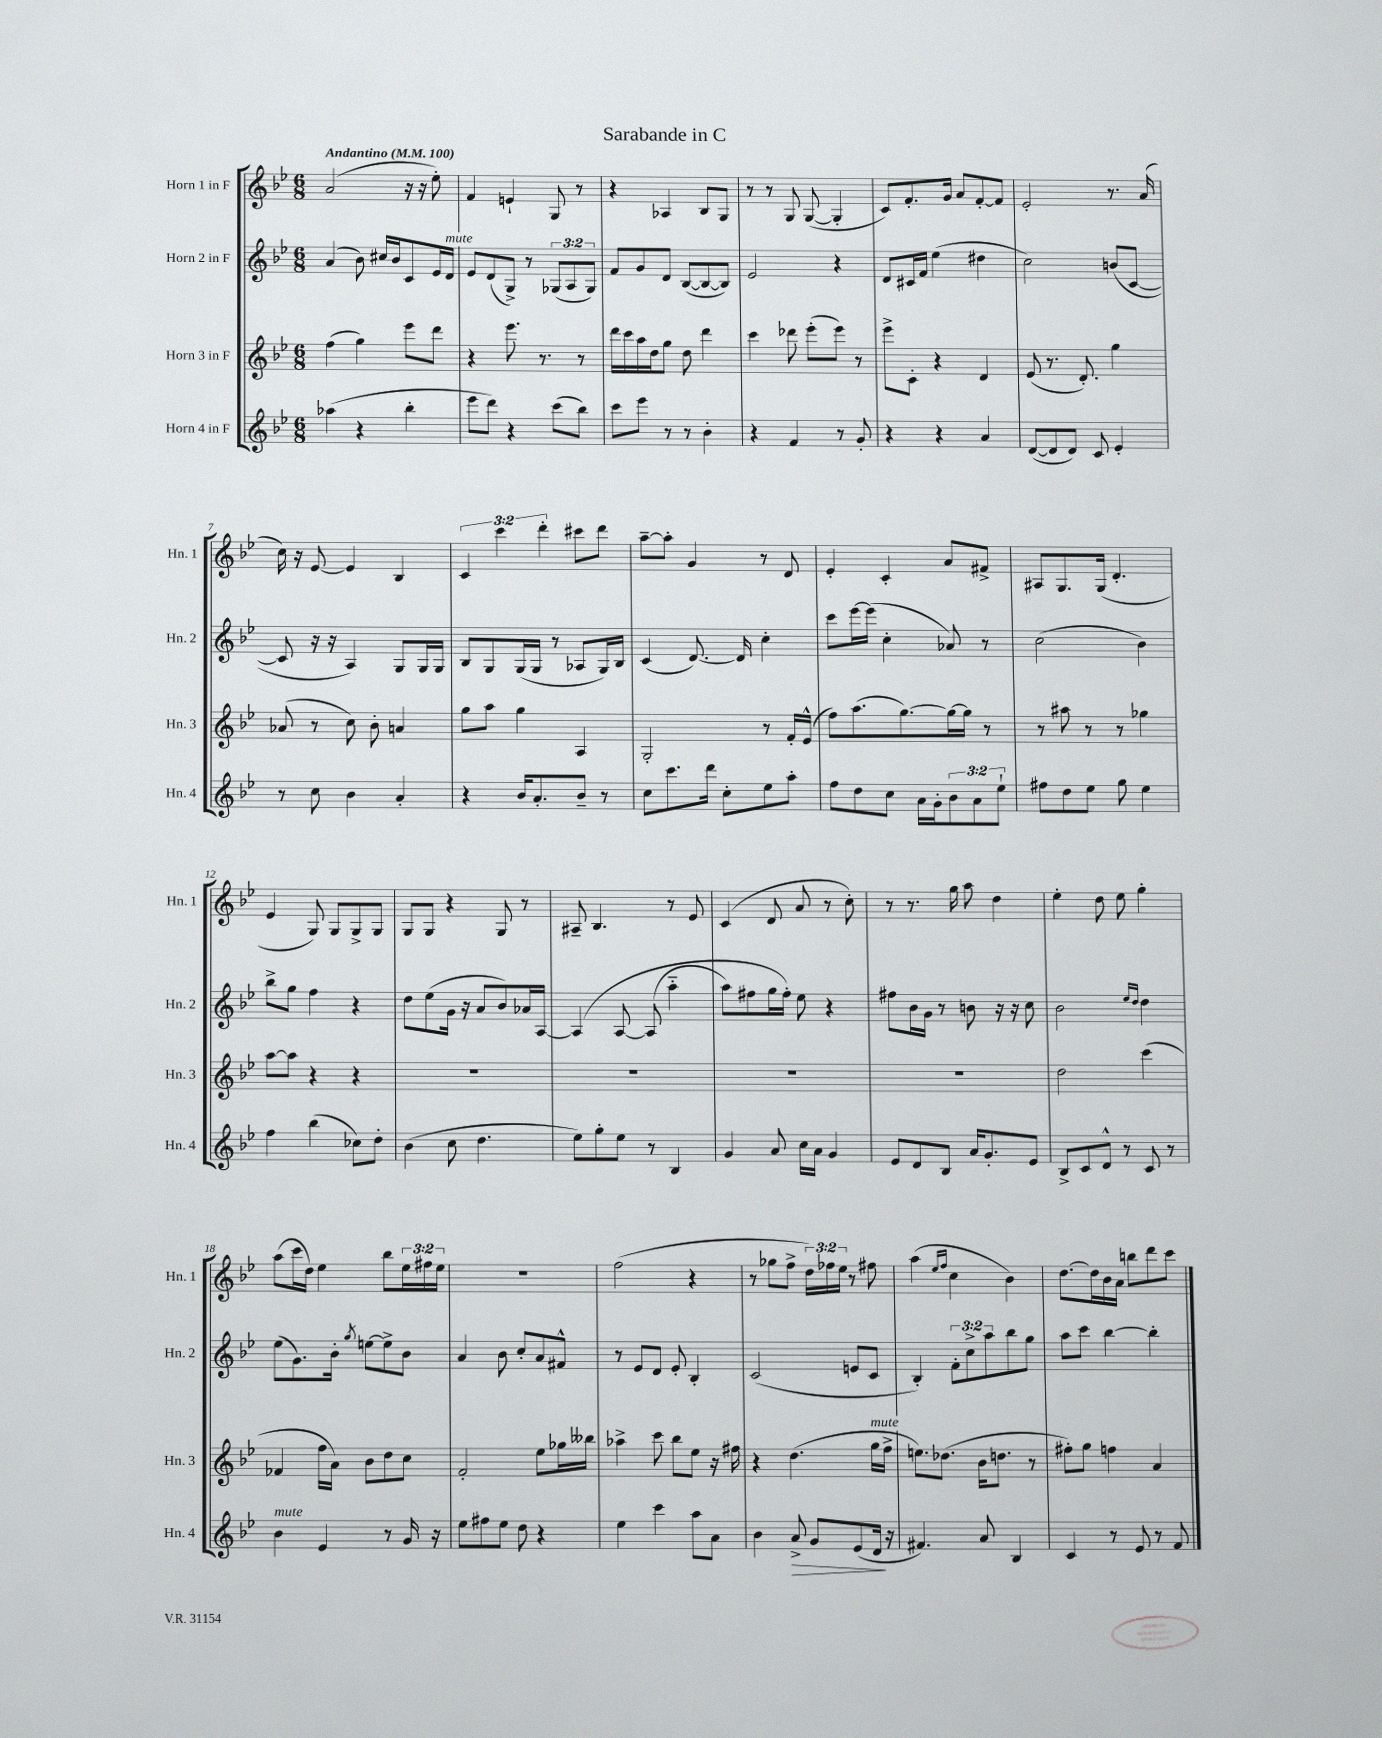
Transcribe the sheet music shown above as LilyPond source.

\header { title = "Sarabande in C" }
<<
\new StaffGroup <<
\new Staff = "s0" \with { instrumentName = "Horn 1 in F" shortInstrumentName = "Hn. 1" } {
    \clef treble \key bes \major \numericTimeSignature \time 6/8 \override Staff.TupletNumber.text = #tuplet-number::calc-fraction-text \tempo "Andantino" 4 = 100
    a'2( r16 r16 ees''8-.) |
    f'4 e'4-! g8 r8 |
    r4 aes4 bes8 g8 |
    r8 r8 g8 g8~( g4-. |
    c'8) f'8.-. g'16 a'8 f'8~-. f'8 |
    ees'2-. r8. a'16( |
    c''16) r16 ees'8~ ees'4 bes4 |
    \tuplet 3/2 { c'4 c'''4 d'''4-. } cis'''8 d'''8 |
    a''8~-- a''8-. g'4 r8 d'8 |
    ees'4-. c'4-. a'8 fis'8-> |
    ais8 g8. g16( d'4.-. |
    ees'4 g8) g8 g8-> g8 |
    g8 g8 r4 g8 r8 |
    ais8-- bes4. r8 ees'8 |
    c'4( d'8 a'8 r8 c''8-.) |
    r8 r8. g''16 a''8 d''4 |
    ees''4-. d''8 ees''8 g''4-. |
    a''8( c'''16 d''16) ees''4 bes''8 \tuplet 3/2 { ees''16 fis''16 ees''16 } |
    R2. |
    f''2( r4 |
    r8 ges''8 f''8-> \tuplet 3/2 { d''16) fes''16 ees''16 } r8 fis''8 |
    a''4( \grace { ees''16 f''16 } c''4 bes'4) |
    d''8.~ d''16 bes'16 a'16 b''8 d'''8 c'''8 \bar "|." |
}
\new Staff = "s1" \with { instrumentName = "Horn 2 in F" shortInstrumentName = "Hn. 2" } {
    \clef treble \key bes \major \numericTimeSignature \time 6/8 \override Staff.TupletNumber.text = #tuplet-number::calc-fraction-text
    a'4( bes'8) cis''16 bes'16 c'8 ees'16 d'16^\markup { \italic "mute" } |
    ees'8 d'8( g8->) r8 \tuplet 3/2 { ges8( a8 ges8) } |
    f'8 g'8 d'8 bes8~( bes8~ bes8) |
    ees'2 r4 |
    d'8 cis'16 f'16 ees''4( dis''4 |
    c''2) b'8( c'8~ |
    c'8 r16 r16 a4) g8 g16 g16 |
    bes8 g8 g16( g16 r8 aes8 g16) bes16 |
    c'4( d'8.~) d'16 c''4-. |
    c'''8 ees'''16~ ees'''16( c''4-. aes'8) r8 |
    c''2( bes'4) |
    bes''8-> g''8 f''4 r4 |
    d''8 ees''8( g'16 r16 a'8 bes'8) aes'16 a16~ |
    a4\( a8~ a8( a''4-_ |
    a''8) fis''8 g''16 fis''16-.\) ees''8 r4 |
    fis''8 bes'16 g'16 r8 b'8 r16 r16 c''8 |
    bes'2 \grace { ees''16 d''16 } d''4 |
    ees''8( g'8.) bes'16-. \acciaccatura { g''8 } e''8~ e''8-> bes'8 |
    a'4 bes'8 c''8-. a'8 fis'8-^ |
    r8 ees'8 d'8 ees'8-. bes4-. |
    c'2( e'8 c'8 |
    bes4-.) \tuplet 3/2 { f'8-. c''8-> a''8 } bes''8 g''8 |
    a''8 c'''8 bes''4~ bes''4-. \bar "|." |
}
\new Staff = "s2" \with { instrumentName = "Horn 3 in F" shortInstrumentName = "Hn. 3" } {
    \clef treble \key bes \major \numericTimeSignature \time 6/8
    f''4( g''4) ees'''8 d'''8 |
    r4 ees'''8. r8. r8 |
    d'''16 c'''16 a''16 d''16 g''8 d''8 d'''4 |
    c'''4 des'''8 ees'''8-.( ees'''8) r8 |
    ees'''8-> c'8-. r4 d'4 |
    ees'8( r8. d'8.-.) g''4 |
    aes'8( r8 c''8) bes'8-. a'4 |
    g''8 a''8 g''4 a4 |
    g2-. r8 f'16-. ees'16-^( |
    f''8) a''8.( g''8.~) g''16~ g''16 r8 |
    r8 ais''8 r8 r8 ges''4 |
    a''8~ a''8 r4 r4 |
    R2. |
    R2. |
    R2. |
    R2. |
    d''2 c'''4( |
    fes'4 f''16 a'16) bes'8 d''8 c''8 |
    f'2-. ees''8 ges''16 beses''16 |
    aes''4-> c'''8 bes''8 ees''8 r16 fis''16 |
    r4 d''4.( g''16^\markup { \italic "mute" } f''16-> |
    e''8.) des''8.( bes'16 d''8. r8 |
    fis''8-.) g''8 f''4 a'4 \bar "|." |
}
\new Staff = "s3" \with { instrumentName = "Horn 4 in F" shortInstrumentName = "Hn. 4" } {
    \clef treble \key bes \major \numericTimeSignature \time 6/8 \override Staff.TupletNumber.text = #tuplet-number::calc-fraction-text
    aes''4( r4 bes''4-. |
    ees'''8 d'''8) r4 c'''8( bes''8) |
    c'''8 ees'''8 r8 r8 bes'4-. |
    r4 f'4 r8 g'8-. |
    r4 r4 a'4 |
    d'8~( d'8 d'8) c'8 ees'4-. |
    r8 c''8 bes'4 a'4-. |
    r4 bes'16 a'8.-. bes'8-- r8 |
    c''8 c'''8. d'''16 c''8-. ees''8 a''8-. |
    f''8 d''8 c''8 a'16 g'16-. \tuplet 3/2 { bes'8 a'8 ees''8-! } |
    fis''8 d''8 ees''8 g''8 ees''4 |
    f''4 bes''4( ces''8) d''8-. |
    bes'4( c''8 d''4. |
    ees''8) g''8-. ees''8 r8 bes4 |
    g'4 a'8 c''16 a'16 g'4 |
    ees'8 d'8 bes8 a'16 g'8.-. ees'8 |
    bes8-> c'8 d'8-^ r8 c'8 r8 |
    bes'4^\markup { \italic "mute" } ees'4 r8 g'16 r16 |
    ees''8 fis''8 ees''8 d''8 r4 |
    ees''4 c'''4 a''8 a'8 |
    bes'4 a'8->\> g'8 ees'8( d'16\! r16 |
    fis'4.) a'8 bes4 |
    c'4 r8 ees'8 r8 f'8 \bar "|." |
}
>>
>>
